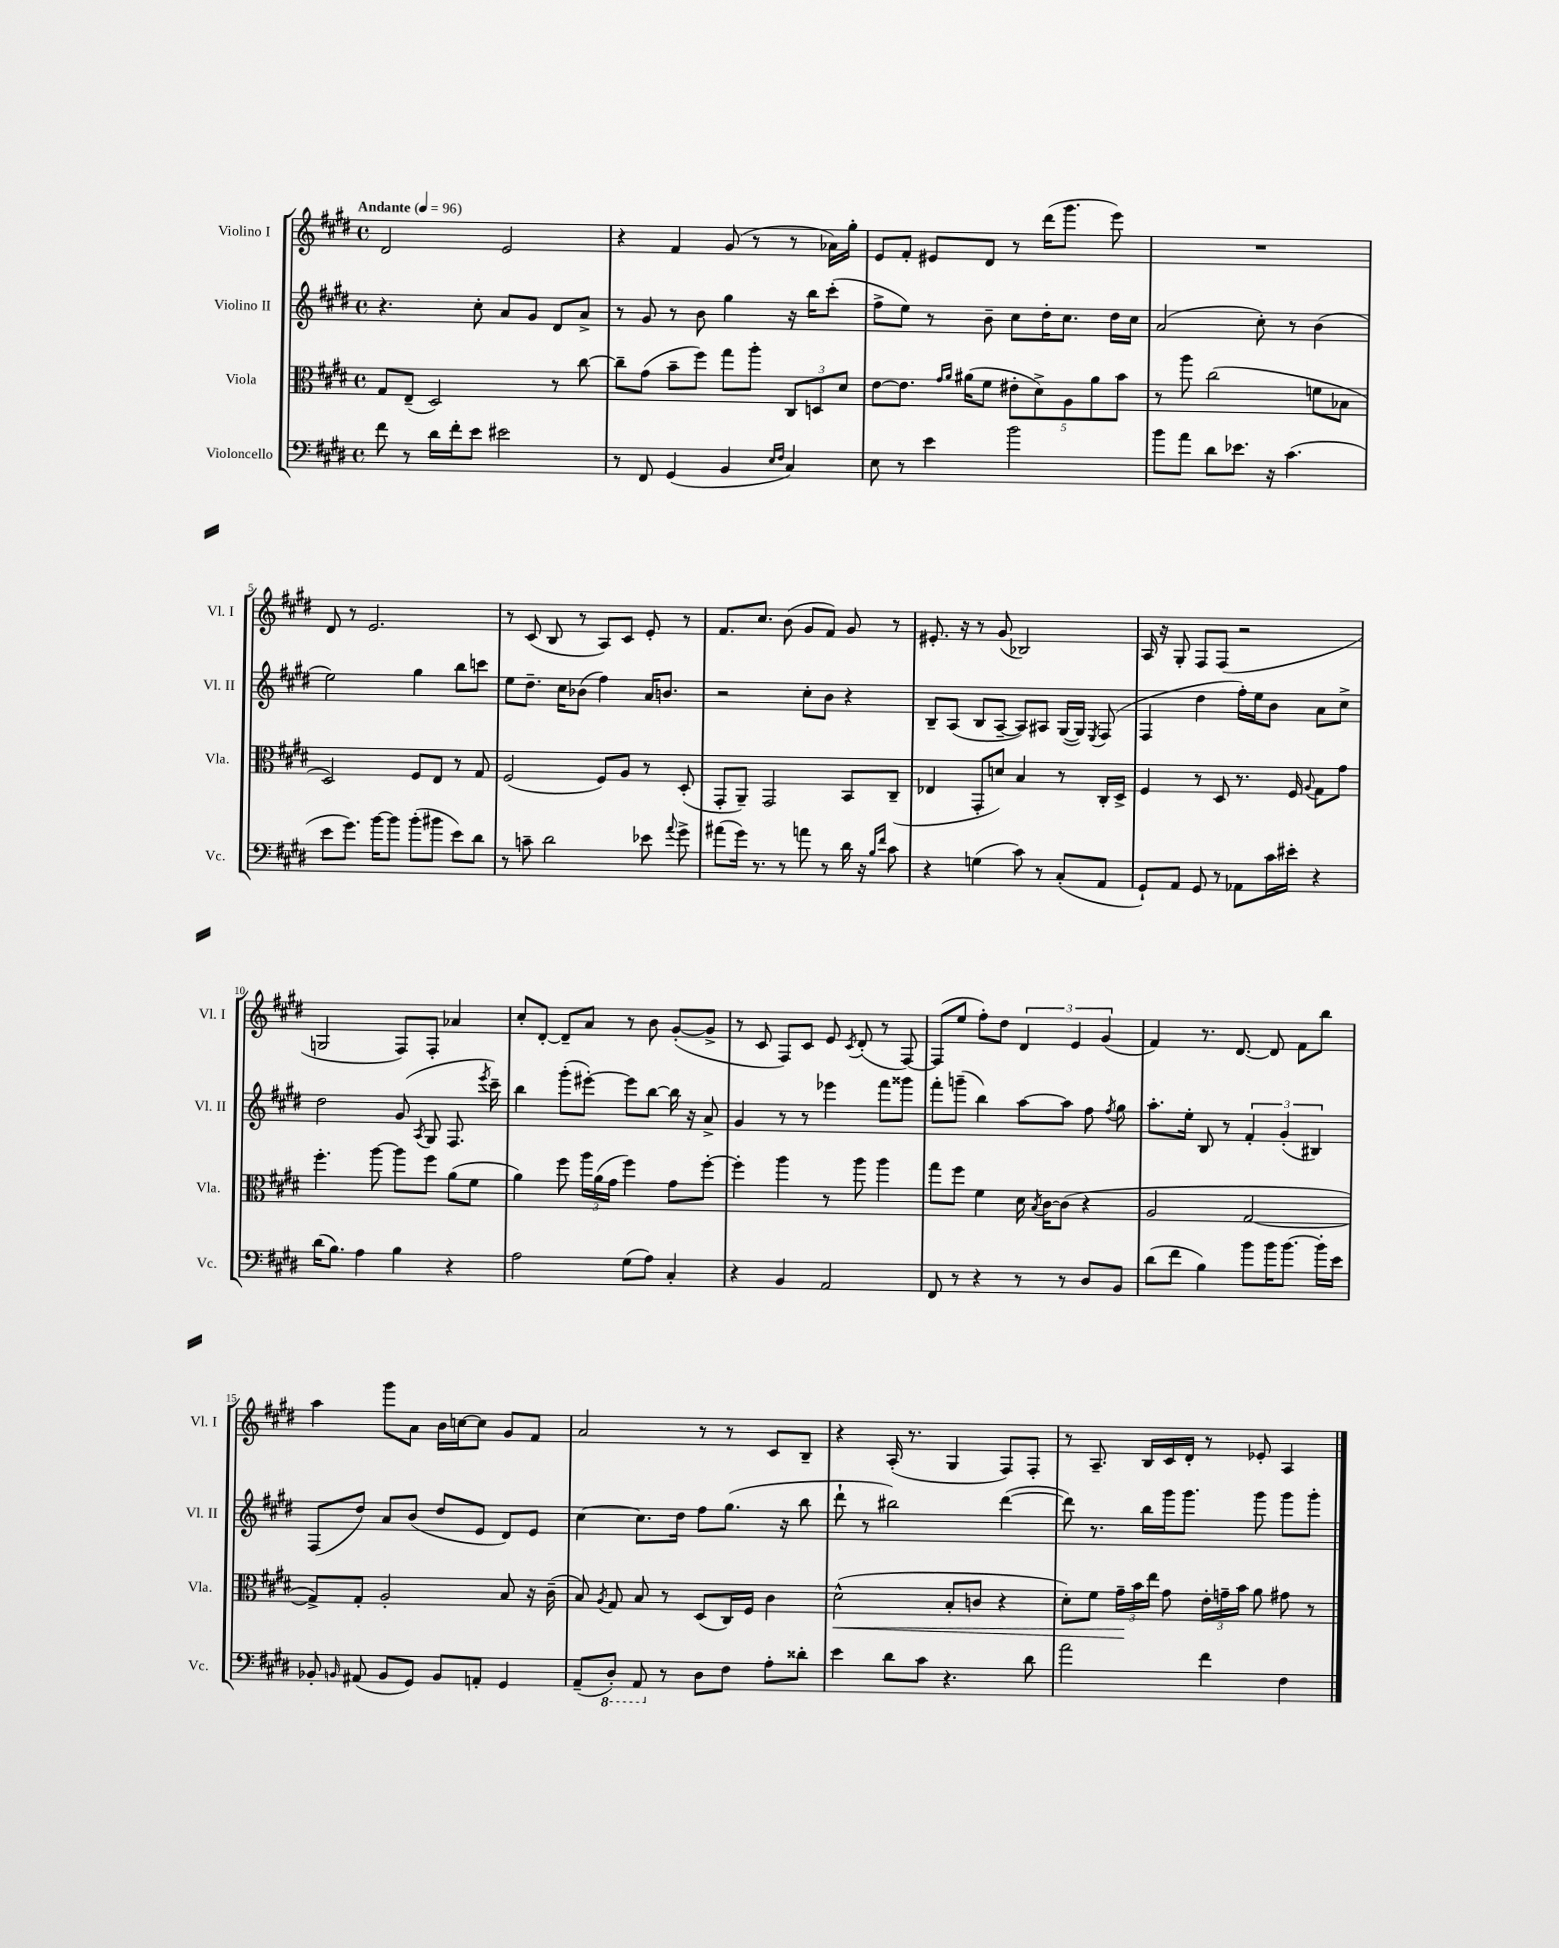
<<
\new StaffGroup <<
\new Staff = "s0" \with { instrumentName = "Violino I" shortInstrumentName = "Vl. I" } {
    \clef treble \key e \major \defaultTimeSignature \time 4/4 \tempo "Andante" 4 = 96
    \autoBeamOff dis'2 e'2 |
    r4 fis'4 gis'8( r8 r8 aes'16[) gis''16]-. |
    e'8[ fis'8]-. eis'8[ dis'8] r8 dis'''16[( gis'''8.] e'''8) |
    R1 |
    dis'8 r8 e'2. |
    r8 cis'8( b8 r8 a8[) cis'8] e'8-. r8 |
    fis'8.[ cis''8.] b'8( gis'8[ fis'8]) gis'8 r8 |
    eis'8.-. r16 r8 gis'8( bes2) |
    a16 r16 gis8-. fis8[ fis8]( r2 |
    g2 fis8[) fis8]-. aes'4 |
    cis''8[-. dis'8]~-. dis'8[-- a'8] r8 b'8 gis'8[~-.( gis'8]-> |
    r8 cis'8 fis8[) cis'8] e'8 \acciaccatura { cis'8 } dis'8-.( r8 fis8~) |
    fis8[( e''8] fis''8[-.) dis''8] \tuplet 3/2 { dis'4 e'4 gis'4( } |
    fis'4) r8. dis'8.~ dis'8 fis'8[ b''8] |
    a''4 gis'''8[ a'8] b'16[ c''16~ c''8] gis'8[ fis'8] |
    a'2 r8 r8 cis'8[ b8]-- |
    r4 a16-.( r8. gis4 fis8[) fis8]-. |
    r8 a8.-- b16[ cis'16 dis'16]-. r8 ees'8-. a4 \bar "|." |
}
\new Staff = "s1" \with { instrumentName = "Violino II" shortInstrumentName = "Vl. II" } {
    \clef treble \key e \major \defaultTimeSignature \time 4/4
    \autoBeamOff r4. cis''8-. a'8[ gis'8] dis'8[ a'8]-> |
    r8 gis'8 r8 b'8 gis''4 r16 b''16[ cis'''8]-.( |
    fis''8[-> e''8]) r8 b'8-- cis''8[ dis''16-. cis''8.] dis''16[ cis''16] |
    a'2( cis''8-.) r8 b'4( |
    e''2) gis''4 b''8[ c'''8] |
    e''8[ dis''8.]-- cis''16[ bes'8]( fis''4) a'16[ b'8.] |
    r2 cis''8[-. b'8] r4 |
    b8[-- a8]( b8[ a8]~-- a8[) ais8] gis16[~( gis16]) \acciaccatura { e8 } fis8( |
    fis4 dis''4 fis''16[-.) e''16 b'8] a'8[ cis''8]-> |
    dis''2 gis'8( \acciaccatura { a8 } gis8 fis8. \acciaccatura { e'''8 } cis'''16--) |
    b''4 gis'''8[-.( eis'''8]~-.) eis'''8[ b''8]~ b''16 r16 a'8-> |
    gis'4 r8 r8 ees'''4 fis'''8[ gisis'''8] |
    fis'''8[-. g'''8]--( b''4) a''8[~ a''8] fis''8 \acciaccatura { fis''8 } gis''8 |
    a''8.[-. e''16]-. b8 r8 \tuplet 3/2 { fis'4-. gis'4-.( bis4) } |
    fis8[( dis''8]) a'8[ b'8]( dis''8[ e'8] dis'8[) e'8] |
    cis''4~ cis''8.[ dis''16] fis''8[ gis''8.]( r16 b''8 |
    dis'''8-! r8 bis''2) dis'''4~( |
    dis'''8) r8. b''16[ gis'''16 gis'''8.] gis'''8 gis'''8[ gis'''8]-. \bar "|." |
}
\new Staff = "s2" \with { instrumentName = "Viola" shortInstrumentName = "Vla." } {
    \clef alto \key e \major \defaultTimeSignature \time 4/4
    \autoBeamOff gis8[ e8]--( dis2) r8 cis''8~ |
    cis''8[-- gis'8]( b'8[-- fis''8]) gis''8[ a''8]-. \tuplet 3/2 { cis8[ d8 dis'8] } |
    e'8[~ e'8.] \grace { gis'16[ a'16] } ais'16[( fis'8] \tuplet 5/4 { eis'8[-. dis'8->) a8 ais'8 b'8] } |
    r8 a''8 cis''2( f'8[ bes8] |
    dis2) fis8[ e8] r8 gis8 |
    fis2( fis8[) a8] r8 dis8-.( |
    gis,8[-. a,8]--) gis,2 b,8[ cis8]--( |
    ees4 gis,8[-. d'8]) b4 r8 cis16[-. dis16]-> |
    fis4 r8 dis8 r8. fis16 \appoggiatura { a8 } gis8[ gis'8] |
    fis''4.-. a''8~ a''8[ fis''8] a'8[( fis'8] |
    a'4) fis''8 \tuplet 3/2 { a''16[ a'16( gis'16] } fis''4) gis'8[ fis''8]~-. |
    fis''4-. a''4 r8 a''8 a''4 |
    gis''8[ fis''8] fis'4 dis'16 \acciaccatura { b8 } cis'16[~ cis'8]( r4 |
    a2 gis2~ |
    gis8[->) gis8]-. a2-. b8 r16 cis'16--( |
    b8) \acciaccatura { a8 } gis8 b8 r8 dis8[( cis16) fis16] cis'4 |
    dis'2-^\<( b8[-. c'8] r4 |
    dis'8[-.) fis'8] \tuplet 3/2 { gis'16[--\! b'16 e''16] } gis'8 \tuplet 3/2 { e'16[-. g'16-- b'16] } a'8 gis'8 r8 \bar "|." |
}
\new Staff = "s3" \with { instrumentName = "Violoncello" shortInstrumentName = "Vc." } {
    \clef bass \key e \major \defaultTimeSignature \time 4/4
    \autoBeamOff fis'8 r8 dis'16[ fis'16-. e'8] eis'2 |
    r8 fis,8 gis,4( b,4 \grace { e16[ fis16] } cis4) |
    e8 r8 e'4 b'2 |
    b'8[ a'8] dis'8[ ees'8.] r16 cis'4.( |
    e'8[ gis'8.]) b'16[~ b'8] b'8[-.( bis'8] e'8[) dis'8] |
    r8 c'8-- dis'2 ees'8 \appoggiatura { a'8 } gis'8-> |
    ais'8[( gis'16]) r8. r8 a'8 r8 dis'16 r16 \grace { b16[ fis'16] } cis'8 |
    r4 g4( cis'8) r8 cis8[-.( a,8] |
    gis,8[-!) a,8] gis,8 r8 aes,8[ cis'16 eis'16]-. r4 |
    dis'16[( b8.]) a4 b4 r4 |
    a2 gis8[( a8]) cis4-. |
    r4 b,4 a,2 |
    fis,8 r8 r4 r8 r8 dis8[ b,8] |
    dis'8[( fis'8] b4) b'8[ b'16 b'8.]~ b'16[-. e'16] |
    bes,8-. \grace { b,16 } ais,8( b,8[ gis,8]) b,8[ a,8]-. gis,4 |
    a,8[--( \ottava #-1 dis,8]-.) a,,8 \ottava #0 r8 dis8[ fis8] a8[-. disis'8]-. |
    e'4 dis'8[ cis'8] r4. dis'8 |
    a'2 fis'4 fis4 \bar "|." |
}
>>
>>
